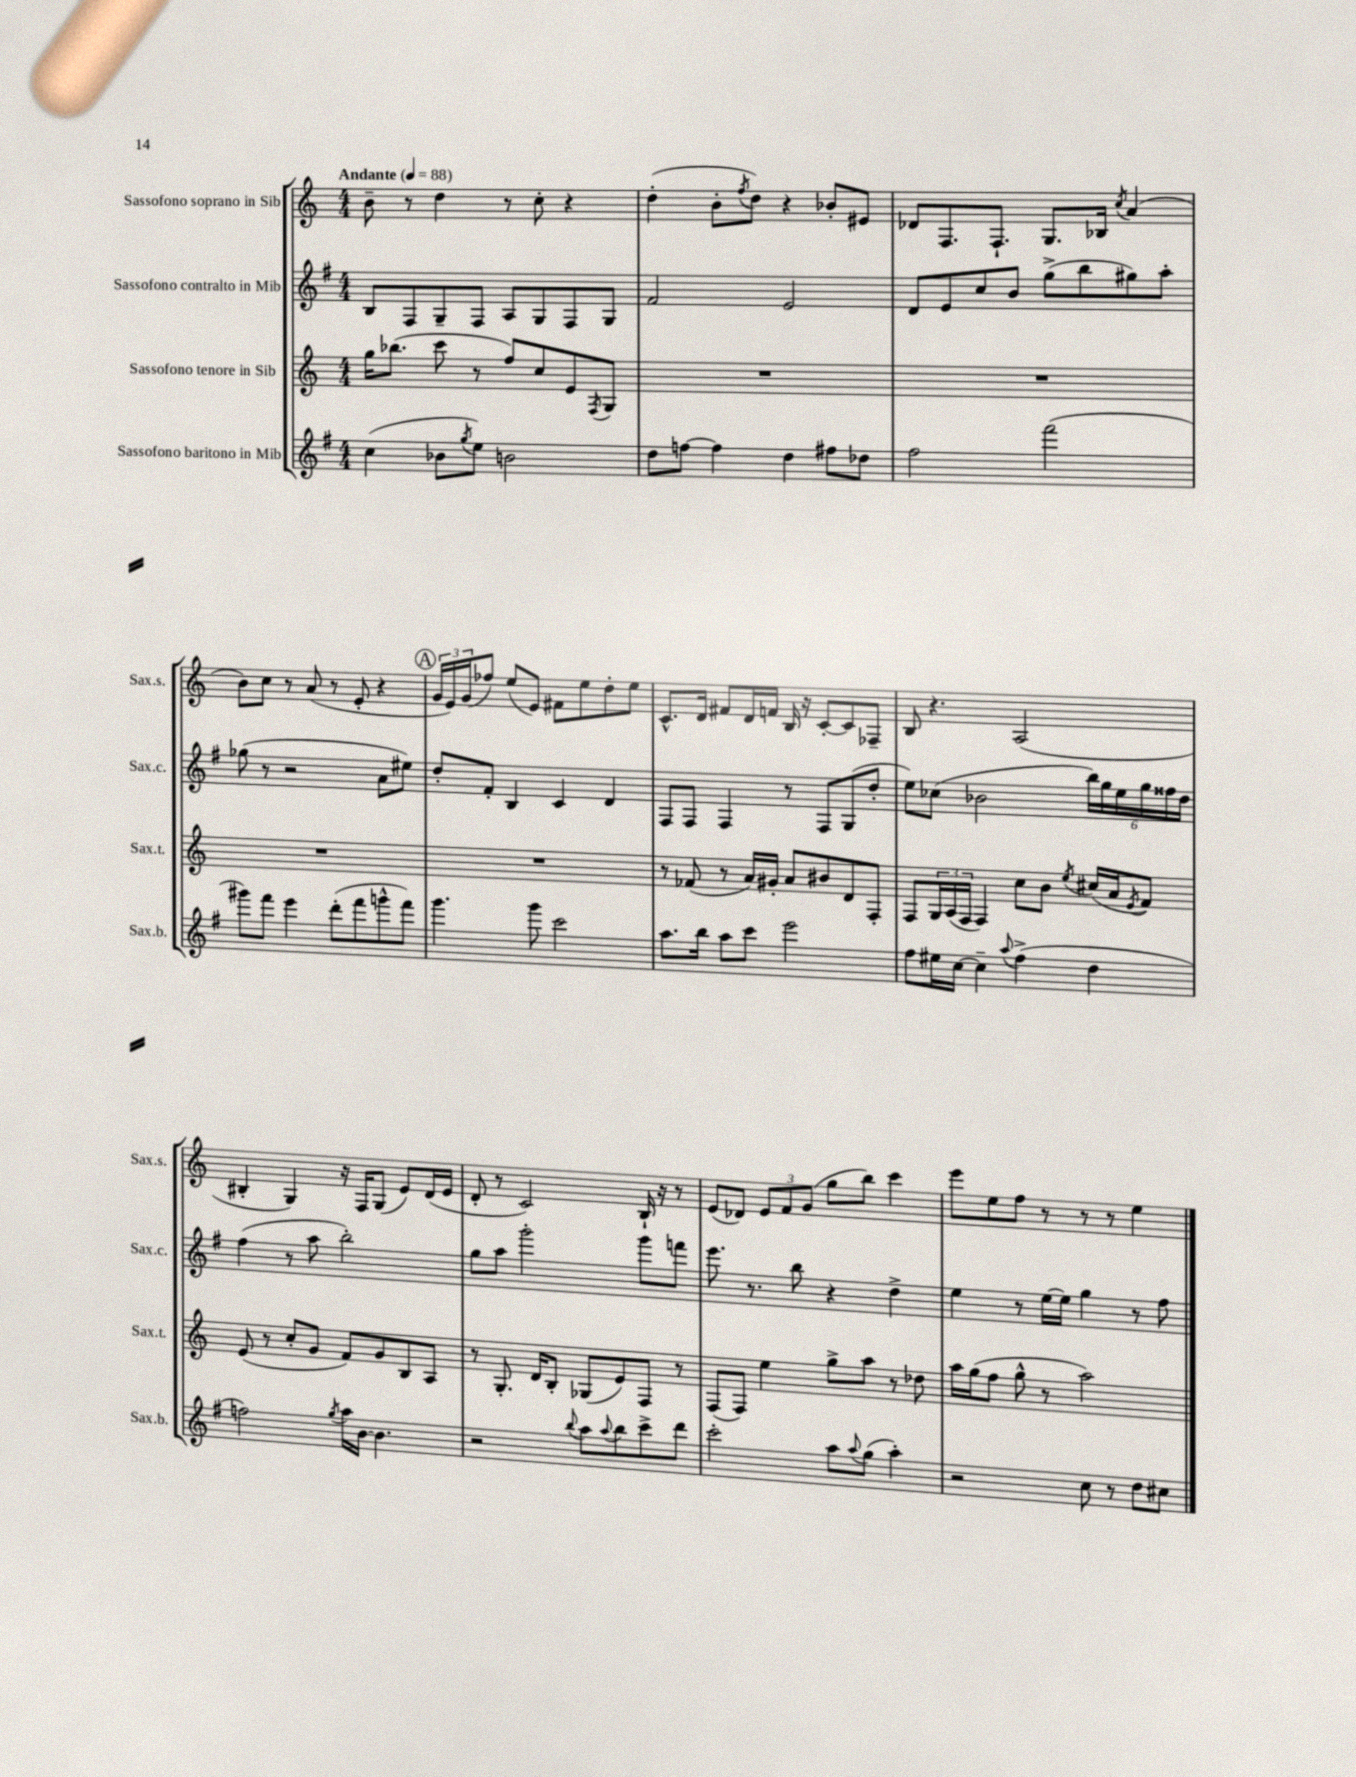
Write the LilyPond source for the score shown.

<<
\new StaffGroup <<
\new Staff = "s0" \with { instrumentName = "Sassofono soprano in Sib" shortInstrumentName = "Sax.s." } {
    \clef treble \key c \major \numericTimeSignature \time 4/4 \tempo "Andante" 4 = 88
    b'8-- r8 d''4 r8 c''8-. r4 |
    d''4-.( b'8-. \acciaccatura { f''8 } d''8) r4 bes'8-. eis'8 |
    des'8 f8. f8.-! g8. bes16 \acciaccatura { c''8 } a'4( |
    b'8) c''8 r8 a'8( r8 e'8-. r4 |
    \mark \markup { \circle "A" } \tuplet 3/2 { g'16 e'16) g'16( } fes''8) e''8( e'8) fis'8 e''8 d''8-. e''8 |
    c'8.-^ d'16 fis'8 d'16 f'16 b16 r16 c'8~-. c'8 fes8-- |
    b8 r4. a2( |
    bis4-. g4) r16 f16 g8( e'8) d'16( e'16 |
    d'8-. r8 c'2) b16-! r16 r8 |
    e'8( des'8) \tuplet 3/2 { e'8 f'8 g'8( } g''8 b''8) c'''4 |
    e'''8 e''8 f''8 r8 r8 r8 e''4 \bar "|." |
}
\new Staff = "s1" \with { instrumentName = "Sassofono contralto in Mib" shortInstrumentName = "Sax.c." } {
    \clef treble \key g \major \numericTimeSignature \time 4/4
    b8 fis8 g8-- fis8 a8 g8 fis8 g8 |
    fis'2 e'2 |
    d'8 e'8 c''8 b'8 g''8->( b''8 gis''8) a''8-. |
    ges''8( r8 r2 a'8 eis''8) |
    \mark \markup { \circle "A" } d''8-. fis'8-. b4 c'4 d'4 |
    fis8 fis8 fis4 r8 fis8 g8( d''8-. |
    e''8) ces''8( bes'2 \tuplet 6/4 { b''16) g''16 e''16 g''16 fisis''16 d''16 } |
    fis''4( r8 a''8 b''2-.) |
    g''8 a''8 g'''2-. g'''8 f'''8 |
    e'''8. r8. b''8 r4 d''4-> |
    e''4 r8 e''16~ e''16 g''4 r8 fis''8 \bar "|." |
}
\new Staff = "s2" \with { instrumentName = "Sassofono tenore in Sib" shortInstrumentName = "Sax.t." } {
    \clef treble \key c \major \numericTimeSignature \time 4/4
    g''16 bes''8.( c'''8 r8 f''8) c''8 e'8 \acciaccatura { f8 } g8 |
    R1 |
    R1 |
    R1 |
    \mark \markup { \circle "A" } R1 |
    r8 fes'8( r8 a'16) gis'16-. a'8 bis'8 d'8 f8-. |
    f8 \tuplet 3/2 { g16 a16( f16 } f4) c''8 b'8 \acciaccatura { e''8 } cis''16( a'16 \acciaccatura { e'8 } f'8) |
    e'8( r8 c''8-. g'8 f'8) g'8 b8 a8 |
    r8 g8.-. d'16 b8-. ges8( e'8) f8 r8 |
    f8( f8) e''4 g''8-> a''8 r8 des''8 |
    a''16 g''16( f''8 g''8-^ r8 a''2) \bar "|." |
}
\new Staff = "s3" \with { instrumentName = "Sassofono baritono in Mib" shortInstrumentName = "Sax.b." } {
    \clef treble \key g \major \numericTimeSignature \time 4/4
    c''4( bes'8 \acciaccatura { g''8 } e''8) b'2 |
    d''8 f''8~ f''4 d''4 fis''8 des''8 |
    fis''2 fis'''2( |
    gis'''8) fis'''8 e'''4 d'''8-.( fis'''8 g'''8-^ fis'''8) |
    \mark \markup { \circle "A" } g'''4. g'''8 c'''2 |
    a''8. b''16 a''8 c'''8 e'''2 |
    fis''8 eis''16 c''16~ c''4-- \appoggiatura { a''8 } fis''4->( d''4 |
    f''2) \acciaccatura { g''8 } a''16 b'16~ b'4. |
    r2 \appoggiatura { b''8 } a''8 \appoggiatura { a''8 } b''8 c'''8-> d'''8 |
    c'''2-. a''8 \appoggiatura { a''8 } g''8( a''4-.) |
    r2 c''8 r8 d''8 cis''8 \bar "|." |
}
>>
>>
\layout { \context { \Score \remove "Bar_number_engraver" } }
